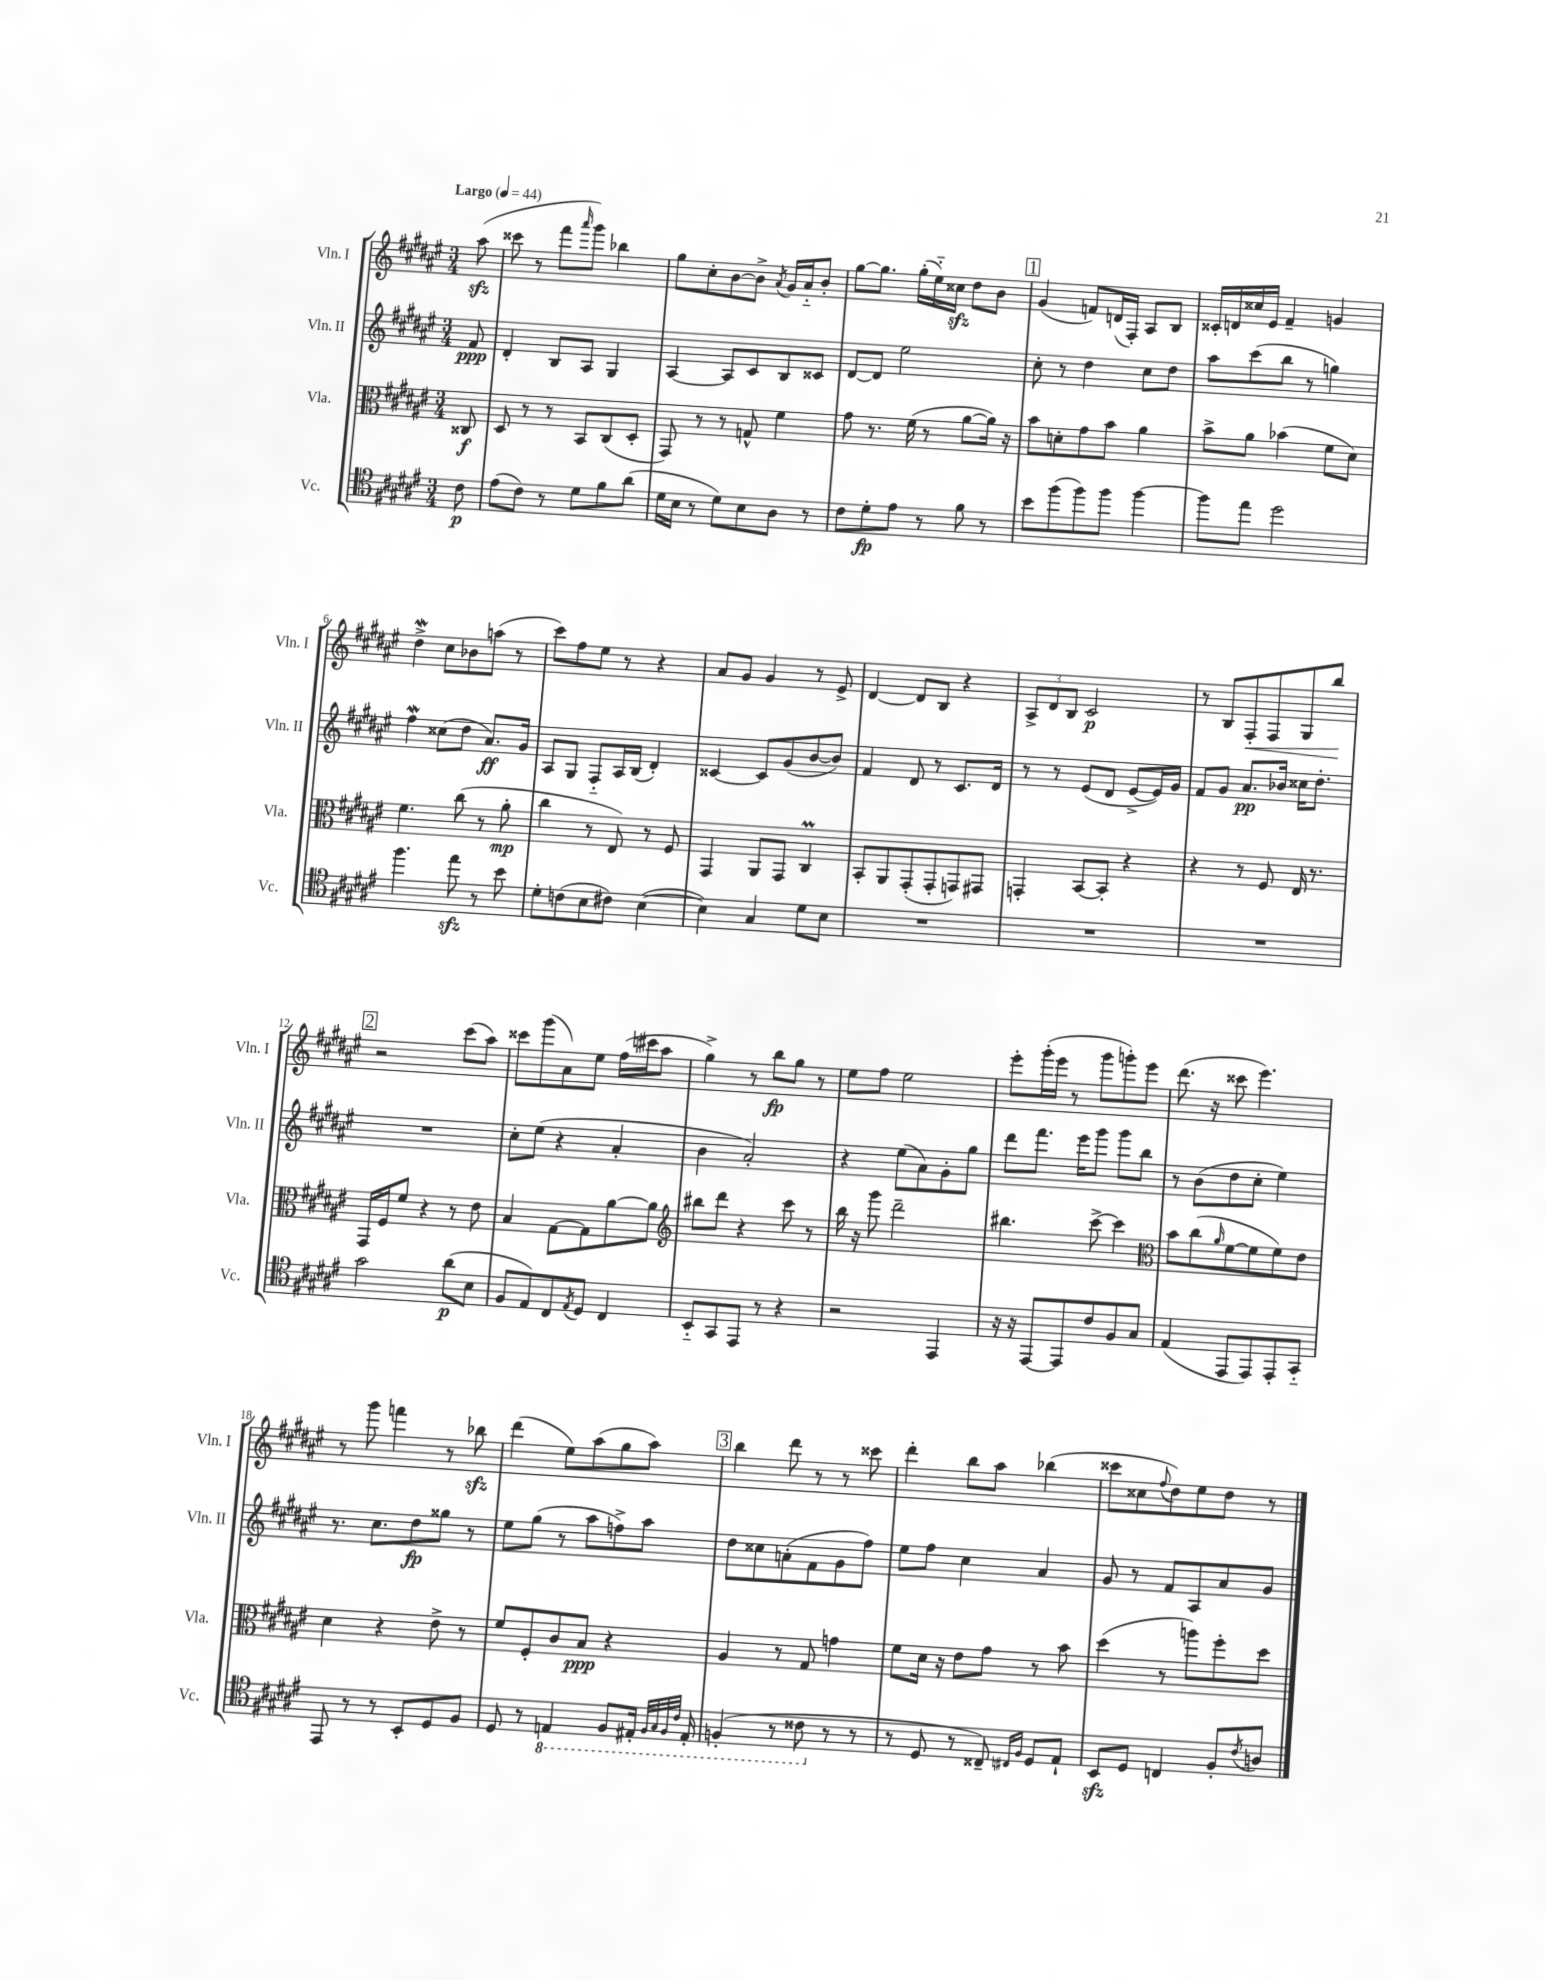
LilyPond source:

<<
\new StaffGroup <<
\new Staff = "s0" \with { instrumentName = "Vln. I" shortInstrumentName = "Vln. I" } {
    \clef treble \key fis \major \numericTimeSignature \time 3/4 \partial 8 \tempo "Largo" 4 = 44
    ais''8\sfz( |
    cisis'''8 r8 fis'''8 \grace { ais'''16 } gis'''8) bes''4 |
    gis''8 cis''8-. b'8~ b'8-> \acciaccatura { ais'8 } gis'16 ais'16-_ b'8-. |
    gis''8~ gis''8. gis''16-.( eis''16-_) cisis''16\sfz dis''8 b'8 |
    \mark \markup { \box "1" } gis'4( f'8) d'16( fis16-.) ais8 b8 |
    cisis'16-. d'16 cisis''16 eis'16 fis'4-- g'4 |
    dis''4->\mordent cis''8 bes'8 a''8( r8 |
    cis'''8) fis''8 eis''8 r8 r4 |
    ais'8 gis'8 gis'4 r8 eis'8-> |
    dis'4~ dis'8 b8 r4 |
    \tuplet 3/2 { ais8-> dis'8 b8 } cis'2\p |
    r8 b8 fis8-.\< fis8 gis8 b''8\! |
    \mark \markup { \box "2" } r2 cis'''8( ais''8) |
    cisis'''8 gis'''8( ais'8) eis''8 fis''16( cis'''16 ais''8 |
    gis''4->) r8 b''8\fp gis''8 r8 |
    eis''8 fis''8 eis''2 |
    eis'''8-. gis'''16-.( eis'''16 r8 gis'''8 g'''8-.) eis'''8 |
    dis'''8.( r16 cisis'''8 eis'''4.) |
    r8 gis'''8 f'''4 r8 bes''8\sfz |
    dis'''4( eis''8) ais''8( gis''8 ais''8) |
    \mark \markup { \box "3" } b''4 dis'''8 r8 r8 cisis'''8 |
    dis'''4-. b''8 ais''8 bes''4( |
    cisis'''8 cisis''8 \appoggiatura { fis''8 } dis''8) eis''8 dis''8 r8 \bar "|." |
}
\new Staff = "s1" \with { instrumentName = "Vln. II" shortInstrumentName = "Vln. II" } {
    \clef treble \key fis \major \numericTimeSignature \time 3/4 \partial 8
    fis'8\ppp |
    dis'4-. b8 ais8 gis4 |
    ais4~ ais8 cis'8 b8 cisis'8 |
    dis'8~ dis'8 eis''2 |
    \mark \markup { \box "1" } cis''8-. r8 dis''4 cis''8 dis''8 |
    ais''8 cis'''8( b''8 r8 g''4) |
    fis''4\mordent cisis''8( dis''8 ais'8.\ff) gis'16 |
    ais8 gis8 fis8-_ ais16 b16( dis'4-.) |
    cisis'4~ cisis'8 gis'8( b'8~ b'8) |
    fis'4 dis'8 r8 cis'8. dis'16 |
    r8 r8 eis'8( dis'8 eis'8~-> eis'16) gis'16 |
    fis'8 gis'8 ais'8.\pp bes'16 cisis''16 dis''8.-. |
    \mark \markup { \box "2" } R2. |
    cis''8-. eis''8( r4 ais'4-. |
    b'4 ais'2-.) |
    r4 eis''8( ais'8) gis'8-. gis''8 |
    dis'''8 fis'''8. eis'''16 gis'''8 gis'''8 b''8 |
    r8 b'8( dis''8 cis''8-. eis''4) |
    r8. cis''8. dis''8\fp gisis''8 r8 |
    eis''8 gis''8( r8 ais''8 f''8->) ais''8 |
    \mark \markup { \box "3" } dis''8 cisis''8 a'8-.( fis'8 gis'8 fis''8) |
    eis''8 fis''8 cis''4 ais'4 |
    gis'8 r8 fis'8 ais8 ais'8 gis'8 \bar "|." |
}
\new Staff = "s2" \with { instrumentName = "Vla." shortInstrumentName = "Vla." } {
    \clef alto \key fis \major \numericTimeSignature \time 3/4 \partial 8
    cisis8\f |
    dis8 r8 r8 b,8 cis8( dis8-. |
    gis,8) r8 r8 g8-^ fis'4 |
    gis'8 r8. fis'16( r8 ais'8~ ais'16) r16 |
    \mark \markup { \box "1" } b'8 d'8-. gis'8 b'8 ais'4 |
    b'8-> ais'8 bes'4( fis'8 dis'8) |
    fis'4. cis''8( r8 ais'8-.\mp |
    cis''4 r8 eis8) r8 fis8 |
    gis,4 ais,8 gis,8 cis4\prall |
    b,8-. ais,8 gis,8-.( gis,8-. g,8) gis,8 |
    g,4-. b,8~ b,8-. r4 |
    r4 r8 fis8 eis16 r8. |
    \mark \markup { \box "2" } gis,16 fis16 fis'8 r4 r8 eis'8 |
    b4 gis8~ gis8 ais'8~ ais'8 |
    \clef treble bis''8 dis'''8 r4 cis'''8 r8 |
    b''16 r16 gis'''8 dis'''2-- |
    bis''4. cis'''8~-> cis'''4 |
    \clef alto b'8 cis''8( \grace { ais'16 } fis'8~ fis'8 fis'8) eis'8 |
    dis'4 r4 eis'8-> r8 |
    fis'8 fis8-. cis'8 b8\ppp r4 |
    \mark \markup { \box "3" } ais4 r8 gis8 g'4 |
    fis'8 dis'16 r16 eis'8 gis'8 r8 b'8 |
    dis''4( r8 a''8) fis''8-. dis''8 \bar "|." |
}
\new Staff = "s3" \with { instrumentName = "Vc." shortInstrumentName = "Vc." } {
    \clef tenor \key fis \major \numericTimeSignature \time 3/4 \partial 8
    cis'8\p |
    eis'8( cis'8) r8 dis'8 fis'8 ais'8( |
    dis'16 b16 r8 dis'8) b8 ais8 r8 |
    cis'8 dis'8-.\fp eis'8 r8 fis'8 r8 |
    \mark \markup { \box "1" } b'8 fis''8( fis''8) fis''8 fis''4~ |
    fis''8 eis''8 dis''2 |
    fis''4. eis''8\sfz r8 b'8 |
    dis'8-. c'8( b8 cis'8) b4~( |
    b4) gis4 dis'8 b8 |
    R2. |
    R2. |
    R2. |
    \mark \markup { \box "2" } gis'2 ais'8\p( b8 |
    fis8 eis8) cis8 \acciaccatura { eis8 } dis8 cis4 |
    b,8-_ gis,8 eis,8 r8 r4 |
    r2 eis,4 |
    r16 r16 eis,8~ eis,8 cis'8 fis8 gis8 |
    eis4( eis,8 eis,8) eis,8-. gis,8-_ |
    eis,8 r8 r8 b,8-. dis8 fis8 |
    dis8 r8 \ottava #-1 e,4 fis,8 eis,16-. \grace { fis,32 gis,32 fis,32 cis32 } eis,16-. |
    \mark \markup { \box "3" } f,4-.( r8 cisis8 \ottava #0 r8 r8 |
    r8 dis8 r8 cisis8--) \grace { cis16 fis16 } dis8 eis8-! |
    b,8\sfz dis8 c4 fis8-. \acciaccatura { cis'8 } a8 \bar "|." |
}
>>
>>
